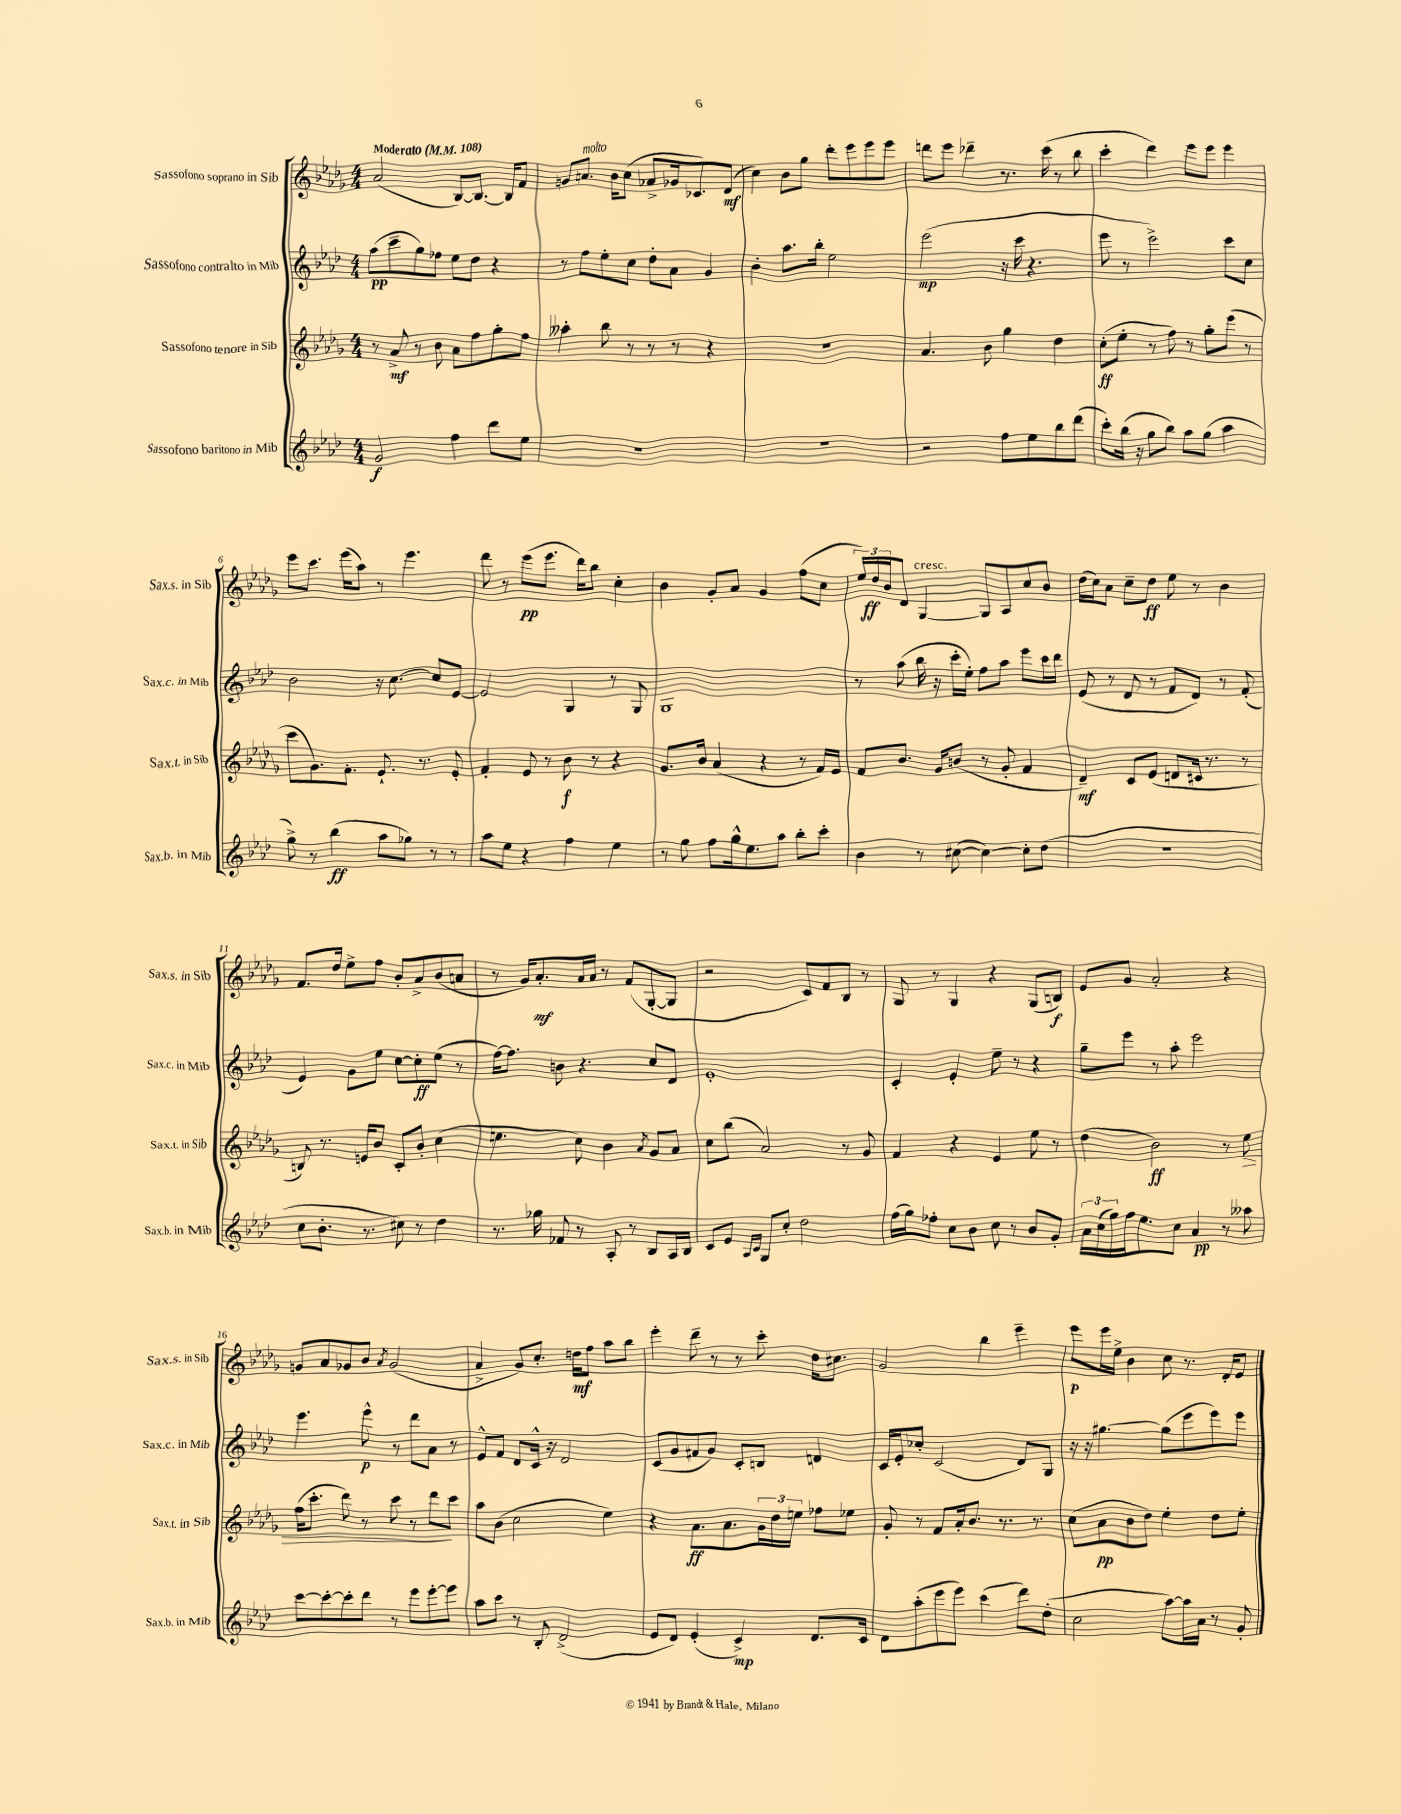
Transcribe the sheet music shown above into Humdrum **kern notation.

**kern	**kern	**kern	**kern
*staff4	*staff3	*staff2	*staff1
*clefG2	*clefG2	*clefG2	*clefG2
*k[b-e-a-d-]	*k[b-e-a-d-g-]	*k[b-e-a-d-]	*k[b-e-a-d-g-]
*M4/4	*M4/4	*M4/4	*M4/4
*MM108	*MM108	*MM108	*MM108
2g	8r	(8aa-	(2a-
.	8a-^	8ccc~	.
.	8r	8gg)	.
.	8b-	8ff-	.
4ff	8a-	8ee-	[8B-)
.	8ff	8dd-	8.B-_
8ddd-	8gg-'	4r	.
.	.	.	16B-]
8ee-	8ff	.	8f
=	=	=	=
1r	4aa--'	8r	8g
.	.	8ff	8.a
.	8bb-	8ee-'	.
.	.	.	16b-
.	8r	8cc	(8cc
.	8r	8dd-'	8a-^
.	8r	8a-	16g-
.	.	.	8.c-)
.	4r	4g	.
.	.	.	(8d-
=	=	=	=
1r	1r	4b-'	4cc)
.	.	8.aa-	8b-
.	.	.	8gg-
.	.	16bb-'	.
.	.	2ee-	8ddd-'
.	.	.	8eee-
.	.	.	8eee-
.	.	.	8eee-
=	=	=	=
2r	4.a-	(2eee-	8ddd
.	.	.	8eee-
.	.	.	4ddd-~
.	8b-	.	.
8ff	4gg-	16r	8.r
.	.	16ccc	.
8ee-	.	4.r	.
.	.	.	(16ccc
8bb-	4dd-	.	8r
(8ddd-	.	.	8bb-
=	=	=	=
8ccc')	(8cc'	8eee-	4ccc'
(16bb-	8ee-'	8r	.
16r	.	.	.
8gg	8r	2eee-^)	4ddd-)
8bb-)	8ff)	.	.
8aa-	8r	.	8eee-
(8gg	8gg-'	.	8eee-
4aa-	(8eee-	8ccc	4eee-
.	8r	8cc	.
=	=	=	=
8gg^)	8ccc	2b-	8eee-
8r	8.g-)	.	8.ccc
(4bb-	.	.	.
.	8.f'	.	(16eee-
.	.	.	8aa-)
8aa-	8.e-`	16r	8r
.	.	[8.cc	.
8gg-)	.	.	4.eee-
.	8.r	.	.
8r	.	8cc]	.
8r	8e-'	[8e-	.
=	=	=	=
8aa-	4f'	2e-]	8ddd-
8ee-	.	.	8r
4r	8e-	.	(8eee-
.	8r	.	8.eee-
4ff	8b-	4G	.
.	.	.	16ddd-)
.	8r	.	8bb-
4ee-	4r	8r	4cc'
.	.	8G	.
=	=	=	=
8r	8.g-	1G	4b-
8gg	.	.	.
.	16b-	.	.
8ff	(4a-	.	8g-'
16gg^^	.	.	8a-
8.ee-	.	.	.
.	4r	.	4g-
8aa-	.	.	.
8bb-'	8r	.	(8ff
8ccc'	16f)	.	8cc
.	16e-	.	.
=	=	=	=
4b-	8f	8r	24ee-)
.	.	.	24dd-
.	.	.	24b-
.	8.b-	(8aa-	8d-
8r	.	16bb-	[4G-
.	16g-	16r	.
([8cc#	(8b	16ccc'	.
.	.	16ee-')	.
4cc#_)	8r	8ff	8G-]
.	8g-'	8aa-	8A-
8cc#']	4f	8eee-	8cc
(8dd-	.	16ccc	8b-
.	.	16ddd-	.
=	=	=	=
1r	4d-~)	(8e-	(16dd-
.	.	.	16cc)
.	.	8r	8a-
.	8c	8d-	8cc~
.	(8e-	8r	8dd-
.	8d	8f	8ee-
.	16c#	8d-)	8r
.	8.r	.	.
.	.	8r	4b-
.	8r	(8f'	.
=	=	=	=
8cc	8B)	4e-)	8.f
8.b-'	8.r	.	.
.	.	.	16dd-
.	.	8g	8ee-^
8.r	16e	.	.
.	8b-	8ee-	8ff
8cc#)	8c'	[8cc	8b-'
8r	8b-'	8cc']	8a-^
4dd-	(4cc	(8ee-	(8b-
.	.	8r	8a
=	=	=	=
8.r	4.ee	[16ff)	8r
.	.	8.ff]	.
.	.	.	16g-)
16gg-	.	.	8.a-'
8f-	.	8b	.
8r	8cc)	4.r	16a-
.	.	.	16a-
8A-'	4b-	.	8r
8r	.	.	(8f
.	8qa-	.	.
8B-	8g-	8cc	[8G-'
16A-	8a-	8d-	8G-]
16B-	.	.	.
=	=	=	=
8c	8cc	1e-'	2r
8e-	(8bb-	.	.
16qqA-	.	.	.
16qqc	.	.	.
8G	2a-)	.	.
8cc'	.	.	.
2dd-	.	.	8c)
.	.	.	8f
.	8r	.	8B-
.	8g-	.	8r
=	=	=	=
(16ff	4f	4c'	8G-
16gg)	.	.	.
8ff-'	.	.	8r
8cc	4r	4e-'	4G-
8b-	.	.	.
8cc	4e-	8ee-~	4r
8r	.	8r	.
8b-	8ee-	4r	(8G-
8g'	8r	.	8B)
=	=	=	=
24a-	(4dd-	8gg~	8e-
(24cc	.	.	.
24gg)	.	.	.
16ff	.	8eee-	8g-
8.ee-	.	.	.
.	2b-)	8r	2a-'
8cc	.	8aa-'	.
4a-	.	2eee-	.
8r	8r	.	4r
8aa--	8ee-	.	.
=	=	=	=
[8ccc	(16ff	4.eee-	8g
.	8.ccc'	.	.
8ccc'_	.	.	8a-
8ccc']	8ddd-)	.	8g-
8ddd-	8r	8eee-^^	8b-
.	.	.	8qa-
8r	8ccc	8r	(2g-
8eee-	8r	8ddd-	.
[8eee-'	8ddd-	8a-	.
8eee-]	8ccc	8r	.
=	=	=	=
8aa-	8aa-	8e-^^	4a-^
8ccc	(8b-	8f	.
8r	2cc	8d-	8g-)
8B-'	.	16c^^	8.cc'
.	.	16r	.
(2d-^	.	2d-	.
.	.	.	16dd
.	.	.	8ff
.	4ee-)	.	8aa-
.	.	.	8bb-
=	=	=	=
8e-	4r	(8c	4eee-'
8d-)	.	8g	.
(4e-'	8.a-	8f#	8ddd-~
.	.	8g)	8r
.	8.a-	.	.
4c^)	.	8c'	8r
.	24g-	8B	8ccc'
.	24dd-	.	.
.	24ee	.	.
8.d-	8ff-	4d	16dd-
.	.	.	8.cc#
.	8ee-	.	.
16c	.	.	.
=	=	=	=
8d-	8g-'	16c	2g-
.	.	16e-'	.
(8aa-'	8r	8cc-'	.
8eee-	8f	(2c	.
8eee-)	16a-'	.	.
.	8.b-	.	.
(4ccc	.	.	4bb-
.	8.r	.	.
8ddd-)	.	8d-)	4eee-~
.	8.r	.	.
(8dd-'	.	8G	.
=	=	=	=
2cc	(8cc	16r	8eee-
.	.	16r	.
.	8a-	[4.gg#	16eee-
.	.	.	16ee-^
.	8b-	.	4b-
.	8dd-)	.	.
[8aa-)	4ee-'	(8gg#]	8cc
16aa-]	.	8eee-	8.r
16a-	.	.	.
8r	8dd-	8eee-)	.
.	.	.	16d-'
8g'	8ee-'	8eee-	8e-
==	==	==	==
*-	*-	*-	*-
